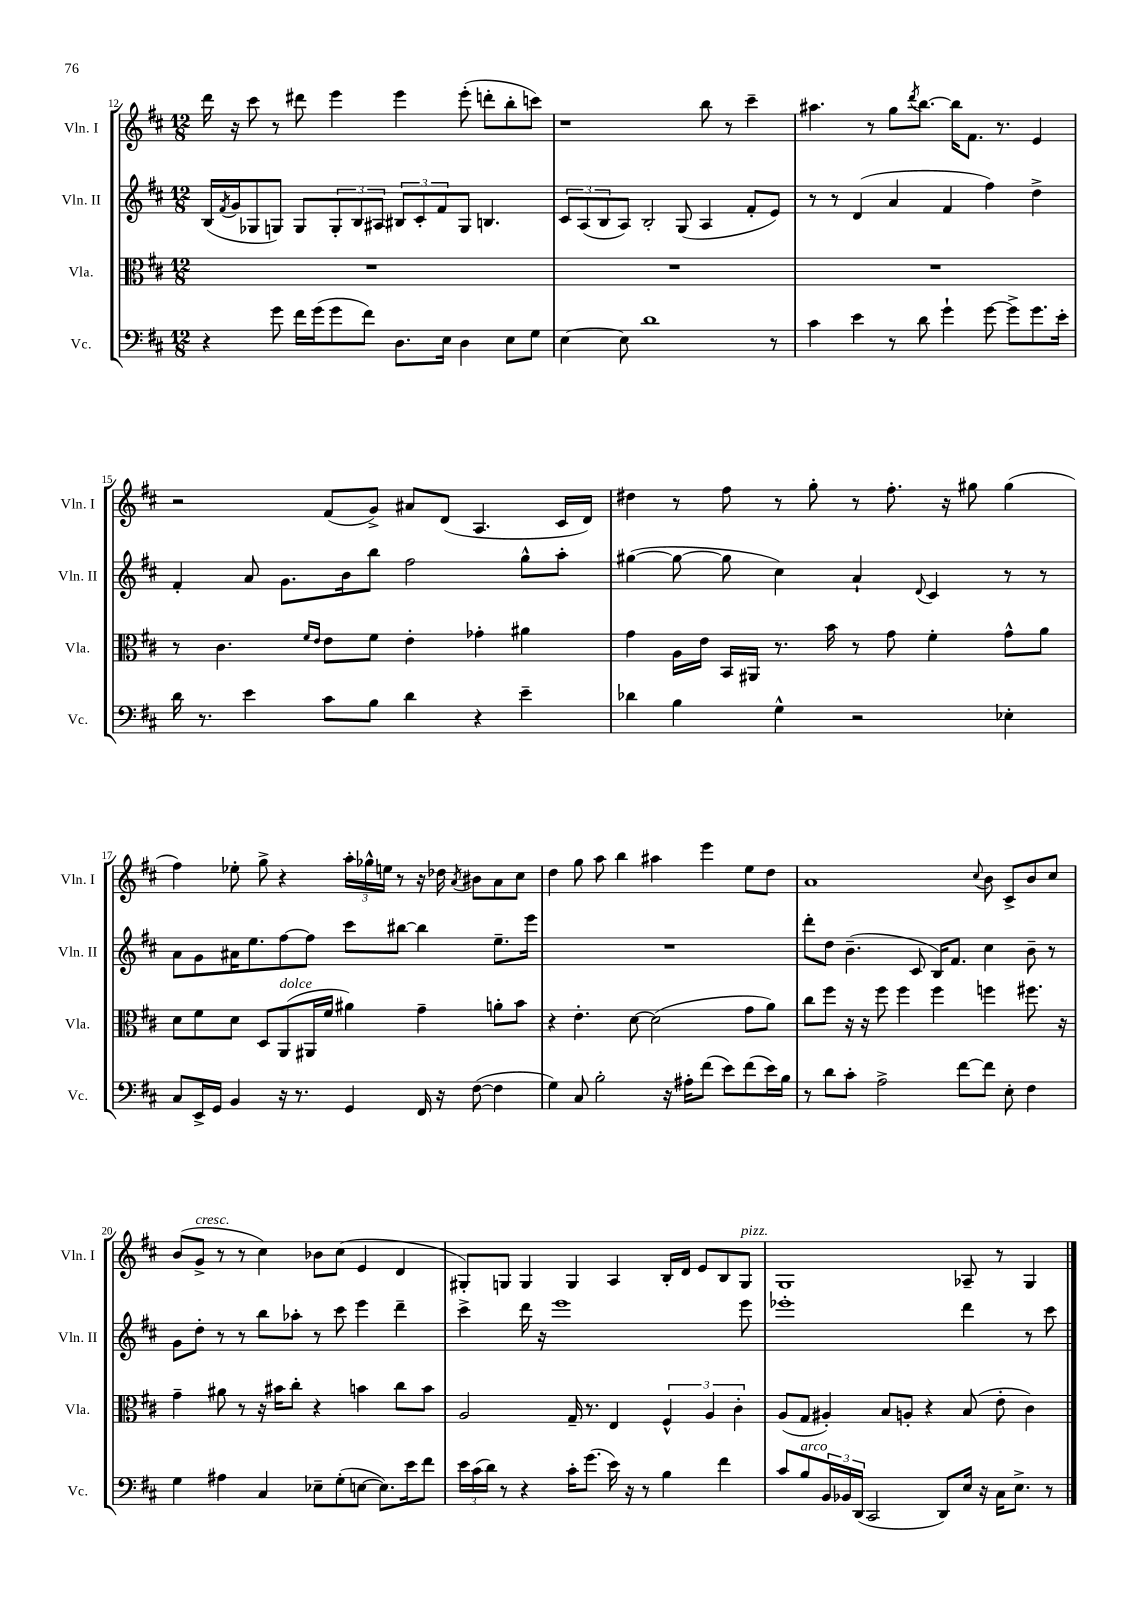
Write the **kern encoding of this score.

**kern	**kern	**kern	**kern
*staff4	*staff3	*staff2	*staff1
*clefF4	*clefC3	*clefG2	*clefG2
*k[f#c#]	*k[f#c#]	*k[f#c#]	*k[f#c#]
*M12/8	*M12/8	*M12/8	*M12/8
4r	1.r	(16B/LL	16ddd\
.	.	8qf#/	.
.	.	16g/J	16r
.	.	8G-/	8ccc#\
8g\	.	8G/J)	8r
16f#\LL	.	8G/L	8ddd#\
(16g\J	.	.	.
8g\	.	12G'/	4eee\
.	.	12B/	.
8f#\J)	.	.	.
.	.	12A#/J	.
8.D\L	.	12B#/L	4eee\
.	.	12c#'/	.
.	.	12f#/	.
16E\Jk	.	.	.
4D\	.	8G/J	(8eee'\
.	.	4.B/	8ddd'\L
8E\L	.	.	8bb'\
8G\J	.	.	8ccc\J)
=	=	=	=
[4E\	1.r	12c#/L	1r
.	.	(12A/	.
.	.	12B/	.
8E\]	.	8A/J)	.
1d	.	2B'/	.
.	.	(8G/	.
.	.	4A/	8bb\
.	.	.	8r
.	.	8f#'/L	4ccc#~\
8r	.	8e/J)	.
=	=	=	=
4c#\	1.r	8r	4.aa#\
.	.	8r	.
4e\	.	(4d/	.
.	.	.	8r
8r	.	4a/	8gg\L
.	.	.	8qddd/
8d\	.	.	[8.bb\J
4g`\	.	4f#/	.
.	.	.	16bb\]LK
.	.	.	8.f#\J
[8g\	.	4ff#\)	.
.	.	.	8.r
8g^\]L	.	.	.
8.g\	.	4dd^\	4e/
16e'\Jk	.	.	.
=	=	=	=
16d\	8r	4f#'/	2r
8.r	.	.	.
.	4.c#\	.	.
4e\	.	8a/	.
.	.	8.g\L	.
.	16qqf#/LL	.	.
.	16qqe/JJ	.	.
8c#\L	8e\L	.	(8f#/L
.	.	16b\k	.
8B\J	8f#\J	8bb\J	8g^/J)
4d\	4e'\	2ff#\	8a#/L
.	.	.	(8d/J
4r	4g-'\	.	4.A/
4e~\	4a#\	8gg^^\L	.
.	.	8aa'\J	16c#/LL
.	.	.	16d/JJ)
=	=	=	=
4d-\	4g\	([4gg#\	4dd#\
4B\	16A\LL	8gg#\_	8r
.	16e\JJ	.	.
.	16BB/LL	8gg#\]	8ff#\
.	16AA#/JJ	.	.
4G^^\	8.r	4cc#\)	8r
.	.	.	8gg'\
.	16b\	.	.
2r	8r	4a`/	8r
.	8g\	.	8.ff#'\
.	.	8qqd/	.
.	4f#'\	4c#/	.
.	.	.	16r
.	.	.	8gg#\
4E-'\	8g^^\L	8r	(4gg#\
.	8a\J	8r	.
=	=	=	=
8C#/L	8d\L	8a\L	4ff#\)
16EE^/L	8f#\	8g\	.
16GG/JJ	.	.	.
4BB/	8d\J	16a#\K	8ee-'\
.	.	8.ee\	.
.	8D/L	.	8gg^\
16r	(8AA/	[8ff#\	4r
8.r	.	.	.
.	16AA#/L	8ff#\]J	.
.	16f#/JJ	.	.
4GG/	4a#\)	8ccc#\L	24aa'\LL
.	.	.	24gg-^^\
.	.	.	24ee\JJ
.	.	[8bb#\J	8r
16FF#/	4g~\	4bb#\]	16r
16r	.	.	16dd-\
.	.	.	8qa/
([8F#\	.	.	8b#\L
4F#\]	8a'\L	8.ee~\L	8a\
.	8b\J	.	8cc#\J
.	.	16eee\Jk	.
=	=	=	=
4G\)	4r	1.r	4dd\
8C#/	4.e'\	.	8gg\
2B'\	.	.	8aa\
.	.	.	4bb\
.	[8d\	.	.
.	(2d\]	.	4aa#\
16r	.	.	.
16A#'\LK	.	.	.
(8f#\J	.	.	4eee\
8e\L)	.	.	.
(8f#\	8g\L	.	8ee\L
16e\L)	8a\J)	.	8dd\J
16B\JJ	.	.	.
=	=	=	=
8r	8cc#\L	8ddd'\L	1a
8d\L	8ff#\J	8dd\J	.
8c#'\J	16r	(4.b~\	.
.	16r	.	.
2A^\	8ff#\	.	.
.	4ff#\	.	.
.	.	8c#/	.
.	4ff#\	16B/LK)	.
.	.	8.f#/J	.
[8f#\L	.	.	.
.	.	.	8qqcc#/
8f#\]J	4ff\	4cc#\	8b\
8E'\	.	.	8c#^/L
4F#\	8.ff#\	8b~\	8b/
.	.	8r	8cc#/J
.	16r	.	.
=	=	=	=
4G\	4g~\	8g\L	(8b/L
.	.	8dd'\J	8g^/J
4A#\	8a#\	8r	8r
.	8r	8r	8r
4C#/	16r	8bb\L	4cc#\)
.	16b#\LK	.	.
.	8cc#'\J	8aa-'\J	.
8E-~\L	4r	8r	8b-\L
(8G'\	.	8ccc#\	(8cc#\J
[8E\J	4b\	4eee\	4e/
8.E\]L)	.	.	.
.	8cc#\L	4ddd~\	4d/
16e\k	.	.	.
8f#\J	8b\J	.	.
=	=	=	=
24e\LL	2A/	4ccc#^\	8G#'/L)
(24c#\	.	.	.
24d\JJ)	.	.	.
8r	.	.	8G/J
4r	.	16ddd\	4G/
.	.	16r	.
.	.	1eee	.
16c#'\LK	16G~/	.	4G/
(8.g\J	8.r	.	.
16e\)	4E/	.	4A/
16r	.	.	.
8r	.	.	.
4B\	6F#^^/	.	16B'/LL
.	.	.	16d/JJ
.	.	.	8e/L
.	6A/	.	.
4f#\	.	.	8B/
.	6c#'\	.	.
.	.	8eee\	8G/J
=	=	=	=
8c#/L	(8A/L	1eee-'	1G
8B/	8G/J	.	.
24BB/L	4A#'/)	.	.
24BB-/	.	.	.
(24DD/JJ	.	.	.
2CC#/	.	.	.
.	8B/L	.	.
.	8A'/J	.	.
.	4r	.	.
8DD/L)	.	.	.
16E/Jk	(8B/	4ddd\	8A-~/
16r	.	.	.
16C#\LK	8e'\	.	8r
8.E^\J	.	.	.
.	4c#\)	8r	4G/
8r	.	8ccc#\	.
==	==	==	==
*-	*-	*-	*-
